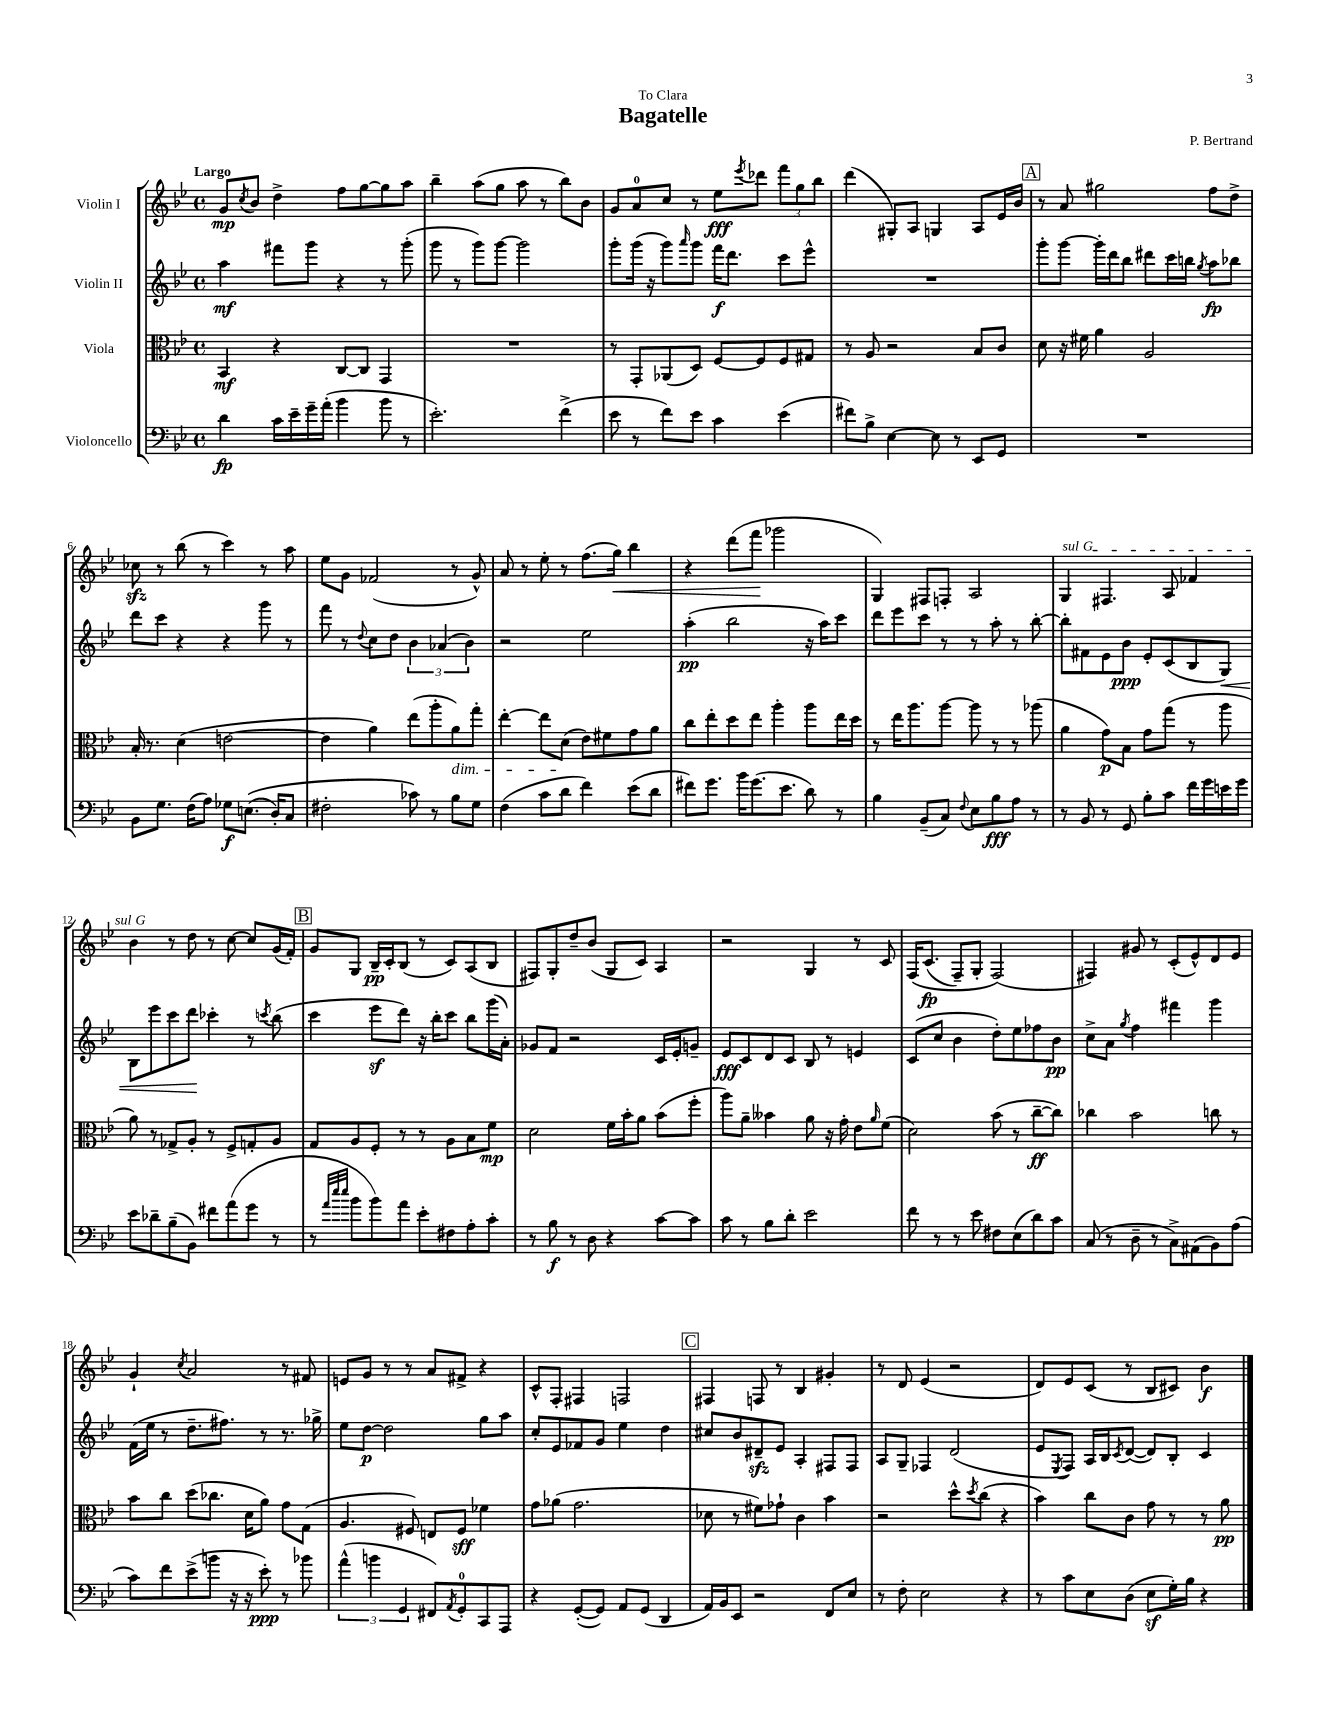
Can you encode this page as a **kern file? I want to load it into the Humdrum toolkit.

**kern	**kern	**kern	**kern
*staff4	*staff3	*staff2	*staff1
*clefF4	*clefC3	*clefG2	*clefG2
*k[b-e-]	*k[b-e-]	*k[b-e-]	*k[b-e-]
*M4/4	*M4/4	*M4/4	*M4/4
*met(c)	*met(c)	*met(c)	*met(c)
4d	4BB-	4aa	8g
.	.	.	8qcc
.	.	.	8b-
16c	4r	8fff#	4dd^
16e-~	.	.	.
16g~	.	8ggg	.
(16a'	.	.	.
4b-	[8C	4r	8ff
.	8C]	.	[8gg
8b-	4GG	8r	8gg]
8r	.	(8ggg'	8aa
=	=	=	=
2.e-')	1r	8ggg	4bb-~
.	.	8r	.
.	.	8ggg)	(8aa
.	.	[8ggg	8gg
.	.	2ggg]	8aa
.	.	.	8r
(4f^	.	.	8bb-)
.	.	.	8b-
=	=	=	=
8e-	8r	8ggg'	8g
8r	8GG'	(16ggg	8a
.	.	16r	.
8f)	(8AA-	8ggg)	8cc
.	.	16qqaaa	.
8e-	8D)	8ggg	8r
4c	[8F	16fff	8ee-
.	.	8.ddd	.
.	.	.	8qeee-
.	8F]	.	8ddd-
(4e-	8F	8ccc	12fff
.	.	.	12gg
.	8G#	8eee-^^	.
.	.	.	12bb-
=	=	=	=
8f#)	8r	1r	(4ddd
8B-^	8A	.	.
[4E-	2r	.	8G#')
.	.	.	8A
8E-]	.	.	4G
8r	.	.	.
8EE-	8B-	.	8A
8GG	8c	.	16e-
.	.	.	16b-
=	=	=	=
1r	8d	8ggg'	8r
.	16r	[8ggg	8a
.	16f#	.	.
.	4a	16ggg']	2gg#
.	.	16ddd	.
.	.	8bb-	.
.	2A	8ddd#	.
.	.	16ccc	.
.	.	16bb	.
.	.	8qgg	.
.	.	8aa	8ff
.	.	8bb-	8dd^
=	=	=	=
8BB-	16B-'	8ddd	8cc-
.	8.r	.	.
8.G	.	8ccc	8r
.	(4d	4r	(8bb-
(16F	.	.	.
8A)	.	.	8r
8G-	[2e	4r	4ccc)
&((8.E	.	.	.
.	.	8ggg	8r
16D')	.	.	.
8C	.	8r	8aa
=	=	=	=
2F#'	4e]	8fff	8ee-
.	.	8r	8g
.	.	8qqdd	.
.	4a)	8cc	(2f-
.	.	8dd	.
8c-&)	(8ee-	6b-	.
8r	8aa'	.	.
.	.	(6a-	.
8B-	8a)	.	8r
.	.	6b-)	.
8G	8gg'	.	8g^^)
=	=	=	=
(4F	[4ee-'	2r	8a
.	.	.	8r
8c	8ee-]	.	8ee-'
8d	(8d	.	8r
4f)	8e-)	2ee-	(8.ff
.	8f#	.	.
.	.	.	16gg)
(8e-	8g	.	4bb-
8d	8a	.	.
=	=	=	=
8f#)	8cc	(4aa'	4r
8.g	8ee-'	.	.
.	8dd	2bb-	(8ddd
16b-	.	.	.
(8.g	8ee-	.	8fff
.	4aa'	.	2ggg-
8.e-	.	.	.
8d)	8aa	16r	.
.	.	16aa)	.
8r	16ee-	8ccc	.
.	16dd	.	.
=	=	=	=
4B-	8r	8ddd	4G)
.	16ee-	8eee-	.
.	8.aa	.	.
(8BB-~	.	8ccc	8F#
8C)	[8aa	8r	8F'
8qqF	.	.	.
8E-	8aa]	8r	2A
8B-	8r	8aa'	.
8A	8r	8r	.
8r	(8aa-	[8bb-'	.
=	=	=	=
8r	4a	8bb-']	4G
8BB-	.	8f#	.
8r	8g)	8e-	4.F#
8GG	8B-	8b-	.
8B-'	8g	8e-'	.
8c	(8gg	(8c	8A
16f	8r	8B-	4f-
16g	.	.	.
16e	8aa	8G)	.
16g	.	.	.
=	=	=	=
8e-	8a)	8B-	4b-
8d-~	8r	8eee-	.
(8B-~	8G-^	8ccc	8r
8BB-)	8A'	8ddd	8dd
8f#	8r	4ccc-'	8r
(8a	8F^	.	[8cc
8g	8G'	8r	8cc]
.	.	8qccc	.
8r	8A	(8bb-	(16g
.	.	.	16f')
=	=	=	=
8r	8G	4ccc	8g
32qqa	.	.	.
32qqee-	.	.	.
32qqee-	.	.	.
8b-	8A	.	8G
8b-)	8F'	8eee-	16B-~
.	.	.	16c'
8a	8r	8ddd)	(8B-
8e-'	8r	16r	8r
.	.	16bb-'	.
8F#	8A	8ccc	8c)
8A'	8B-	8bb-	(8A
8c'	8f	(16ggg	8B-
.	.	16a')	.
=	=	=	=
8r	2d	8g-	8F#)
8B-	.	8f	8G'
8r	.	2r	8dd~
8D	.	.	(8b-
4r	16f	.	8G
.	16b-'	.	.
.	8a	.	8c)
[8c	(8b-	16c	4A
.	.	16e-'	.
8c]	8ff'	8g~	.
=	=	=	=
8c	8aa)	8e-	2r
8r	8a~	8c	.
8B-	4b--	8d	.
8d'	.	8c	.
2e-	8a	8B-	4G
.	16r	8r	.
.	16g'	.	.
.	8e-	4e	8r
.	16qqa	.	.
.	(8f	.	8c
=	=	=	=
8f	2d)	(8c	&(16F
.	.	.	(8.c
8r	.	8cc	.
8r	.	4b-	8F~)
8e-	.	.	8G'
8F#	(8b-	8dd')	(2F&)
(8E-	8r	8ee-	.
8d)	[8cc~	8ff-	.
8c	8cc])	8b-	.
=	=	=	=
(8C	4cc-	8cc^	4F#)
8r	.	8a	.
.	.	8qgg	.
8D~	2b-	4ff	8g#
8r	.	.	8r
8C^)	.	4fff#	(8c'
(8AA#	.	.	8e-^^)
8BB-)	8cc	4ggg	8d
(8A	8r	.	8e-
=	=	=	=
8c)	8b-	(16f	4g`
.	.	16ee-	.
8f	8cc	8r	.
.	.	.	8qcc
(8e-^	(8dd	8.dd~	2a
8b	8.cc-	.	.
.	.	8.ff#)	.
16r	.	.	.
16r	16d	.	.
8e-')	8a)	8r	.
8r	8g	8.r	8r
8b-	(8G	.	8f#
.	.	16gg-^	.
=	=	=	=
(6a^^	4.A	8ee-	8e
.	.	[8dd	8g
6b	.	.	.
.	.	2dd]	8r
6GG	.	.	.
.	8F#)	.	8r
8FF#)	8E	.	8a
8qAA	.	.	.
8GG'	8F#	.	8f#^
8CC	4f-	8gg	4r
8AAA	.	8aa	.
=	=	=	=
4r	8g	8cc'	8c^^
.	(8a-	8e-	8F'
([8GG'	2.g	8f-	4F#
8GG])	.	8g	.
8AA	.	4ee-	2F
(8GG	.	.	.
4DD	.	4dd	.
=	=	=	=
16AA)	8d-	8cc#	4F#
16BB-	.	.	.
8EE-	8r	8b-	.
2r	8f#)	8d#~	8F
.	8g-`	8e-	8r
.	4c	4A'	4B-
8FF	4b-	8F#	4g#'
8E-	.	8F#	.
=	=	=	=
8r	2r	8A	8r
8F'	.	8G~	8d
2E-	.	4F-	(4e-
.	8dd^^	(2d	2r
.	8qdd	.	.
.	(8cc	.	.
4r	4r	.	.
=	=	=	=
8r	4b-)	8e-	8d)
.	.	8qE-	.
8c	.	8F)	8e-
8E-	8cc	16A	(8c
.	.	16B-	.
.	.	8qc	.
(8D	8c	([8d	8r
8E-	8g	8d])	8B-
16G')	8r	8B-'	8c#)
16B-	.	.	.
4r	8r	4c	4b-
.	8a	.	.
==	==	==	==
*-	*-	*-	*-
